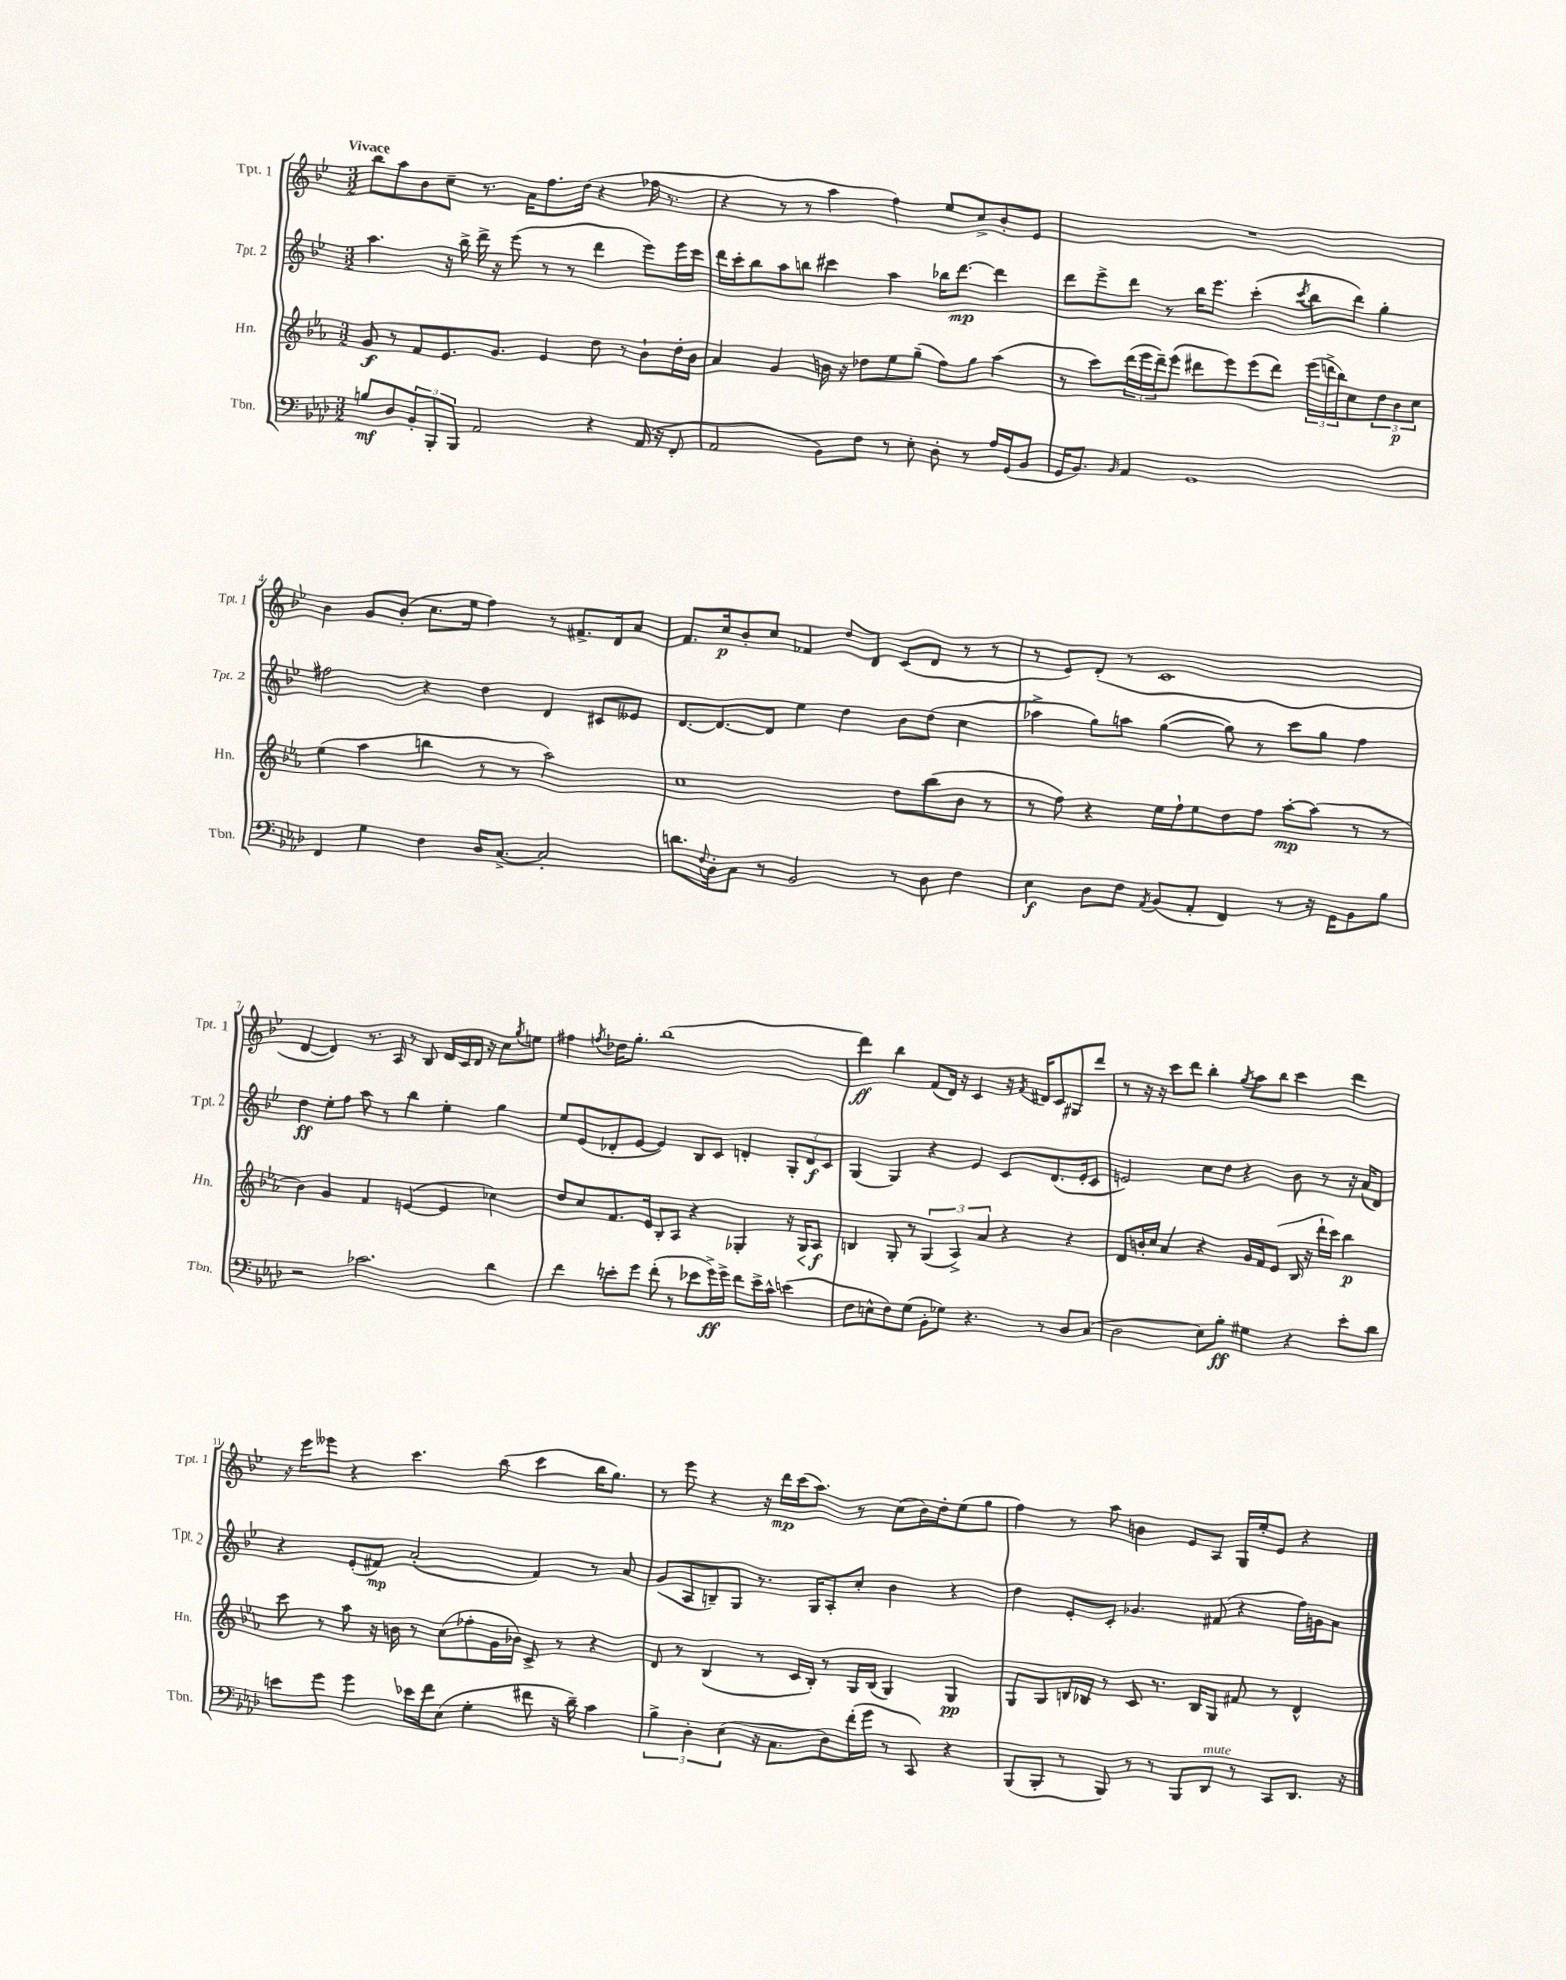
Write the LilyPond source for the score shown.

<<
\new StaffGroup <<
\new Staff = "s0" \with { instrumentName = "Tpt. 1" shortInstrumentName = "Tpt. 1" } {
    \clef treble \key bes \major \numericTimeSignature \time 3/2 \tempo "Vivace"
    bes''8 a''8 bes'8 c''8-- r8. a'16 f''8. d''16( r4 fes''16 r8. |
    r4 r8 r8 a''4 f''4) ees''8 c''8-> bes'8-. ees'8 |
    R1. |
    bes'4 g'8 bes'8-.( c''8. ees''16 f''4) r8 fis'8.-> d'16 a'8 |
    f'8. c''16\p bes'8-. c''8 fes'4 d''8 d'8 c'8( d'8 r8 r8 |
    r8 ees'8) d'8-.( r8 c'1 |
    d'4~ d'4) r8. a16 r8 bes8 d'16 c'16 d'16 r16 c''8 \acciaccatura { g''8 } e''8 |
    fis''4 \acciaccatura { f''8 } des''16 g''8.-. bes''1( |
    d'''4\ff) bes''4 f'8( d'16) r16 c'4 r16 \acciaccatura { f'8 } dis'16 c'8 gis8 d'''8 |
    r8 r16 r16 c'''8 d'''8 bes''4-. \acciaccatura { g''8 } a''8 bes''8 c'''4 d'''4 |
    r16 ees'''16 eeses'''8 r4 c'''4. bes''8( c'''4 bes''16 g''8.) |
    r8 ees'''8 r4 r16 d'''16\mp c'''16( a''8.) r8 c''8( bes'16) d''16-. ees''8( g''8 |
    f''4) r8 a''8 b'4 ees'8 a8 g16 ees''16-. ees'8 r4 \bar "|." |
}
\new Staff = "s1" \with { instrumentName = "Tpt. 2" shortInstrumentName = "Tpt. 2" } {
    \clef treble \key bes \major \numericTimeSignature \time 3/2
    a''4. r16 bes''16-> d'''16-> r16 ees'''8( r8 r8 d'''4 ees'''8) ees'''16 c'''16 |
    d'''16 c'''16-. bes''8 a''8 b''8 cis'''4 a''4 bes''16 d'''8.~\mp d'''4 |
    d'''8 ees'''8-> d'''8 r8 bes''16 ees'''8. c'''4-.( \acciaccatura { c'''8 } bes''8 d'''8) g''4-. |
    fis''2 r4 d''4 d'4 cis'8 eeses'8 |
    d'8.~ d'8.~ d'8 ees''4 d''4 bes'8 d''8( c''4 |
    aes''4-> g''8) a''8 g''4~( g''8) r8 c'''8 g''8 f''4 |
    d''4\ff ees''8-. f''8 a''8 r8 bes''4 ees''4-. g''4 |
    ees''8 ees'8( des'8-. ees'8~ ees'4) bes8 c'8 d'4-. \tuplet 3/2 { g8-. d'8\f c'8 } |
    g4( g4) r4 ees'4 c'8 d'8.( ees'16-. c'8 |
    e'2) c''8 d''8 r4 bes'8 r8 r16 a'16( d'8) |
    r4 ees'8-.( fis'8\mp) a'2-.( fis'4) r8 a'8 |
    g'8( a8 b8--) g8 r8. g16 a8-. c''8-. bes'4 r4 |
    d''4 ees'8-. c'8-. ges'4. fis'8( r4 f''16) g'16 a'8 \bar "|." |
}
\new Staff = "s2" \with { instrumentName = "Hn." shortInstrumentName = "Hn." } {
    \clef treble \key ees \major \numericTimeSignature \time 3/2
    g'8\f r8 f'8 ees'8. g'8. ees'4 d''8 r8 bes'8-! d''16-. bes'16 |
    aes'4 g'4 b'16 r16 des''8 ees''8 g''8--( f''8) g''8 aes''4( |
    r8 c'''8) \tuplet 3/2 { d'''16( ees'''16 d'''16--) } ees'''8( dis'''8 ees'''8) ees'''8( dis'''8) \tuplet 3/2 { ees'''16( d'''16-> bes''16) } c''8 \tuplet 3/2 { d''8 bes'8\p c''8 } |
    ees''4( aes''4 b''4 r8 r8 aes''2) |
    c''1 d''8 bes''8( bes'8 r8 |
    r8 f''8) r4 ees''16 f''16-! ees''8 d''8 f''8 aes''8~-.\mp aes''8( r8 r8 |
    bes'4) g'4 f'4 e'4~( e'4 ces''4) |
    d''8 c''8 f'8. ees'16 bes8-. aes8 r4 ges4-. r16 ges16\< aes8\f\! |
    b4 g8-. r8 \tuplet 3/2 { g4( aes4->) aes'4 } r4 r4 |
    d'8 b'16-. c''16 aes'4 r4 g'16 f'16 ees'8( bes16 r16 d'''16-! c'''16) bes''4\p |
    c'''8 r8 aes''8 r16 b'16 r8 c''8( fes''8-. g'16 bes'16) c'8-> r8 r4 |
    d'8 r8 bes4( r8 c'16 bes16-.) r8 g16 bes16( g4) g4\pp |
    g8 g8 b16 bes16 r8 c'8 r8. bes16 g8 fis'8 r8 d'4-^ \bar "|." |
}
\new Staff = "s3" \with { instrumentName = "Tbn." shortInstrumentName = "Tbn." } {
    \clef bass \key aes \major \numericTimeSignature \time 3/2
    b8\mf des8 \tuplet 3/2 { bes,8-. bes,,8-. bes,,8 } aes,2 r4 aes,16( r16 f,8-. |
    aes,2 bes,8) f8 r8 ees8-. des8-. r8 aes16 g,16( bes,8 |
    g,16 bes,8.) \grace { bes,16 } aes,4 g,1 |
    f,4 g4 f4 des16 c8.~-> c2-. |
    d'8. \appoggiatura { f8 } des16-. c8 r8 bes,2 r8 des8 f4 |
    ees4\f des8 f8 \acciaccatura { aes,8 } bes,8( aes,8-. f,4) r8 r16 g,16 bes,8 bes8 |
    r2 ces'2. des'4 |
    f'4 e'8-. g'8 f'8-.( r8 ees'8 g'16->\ff) g'16-> f'8 ees'16-> c'16-^ e'4( |
    f8 e8-^ f8) g8( bes,8-. ges8) r4. r8 des8 c8( |
    des2 ees8) bes8-.\ff gis4 r4 ees'8-. des'8 |
    e'8 g'8 g'4 ees'16 f'16 ees8( g4-. fis'8 r16 des'16--) c'4 |
    \tuplet 3/2 { bes4-> des4-. ees4( } r16 c8. des8) f'16-.( g'16 r8 c,8) r4 |
    bes,,8( bes,,8-. r8 bes,,8) r8 r8 bes,,8 des,8^\markup { \italic "mute" } r8 c,8 des,8. r16 \bar "|." |
}
>>
>>
